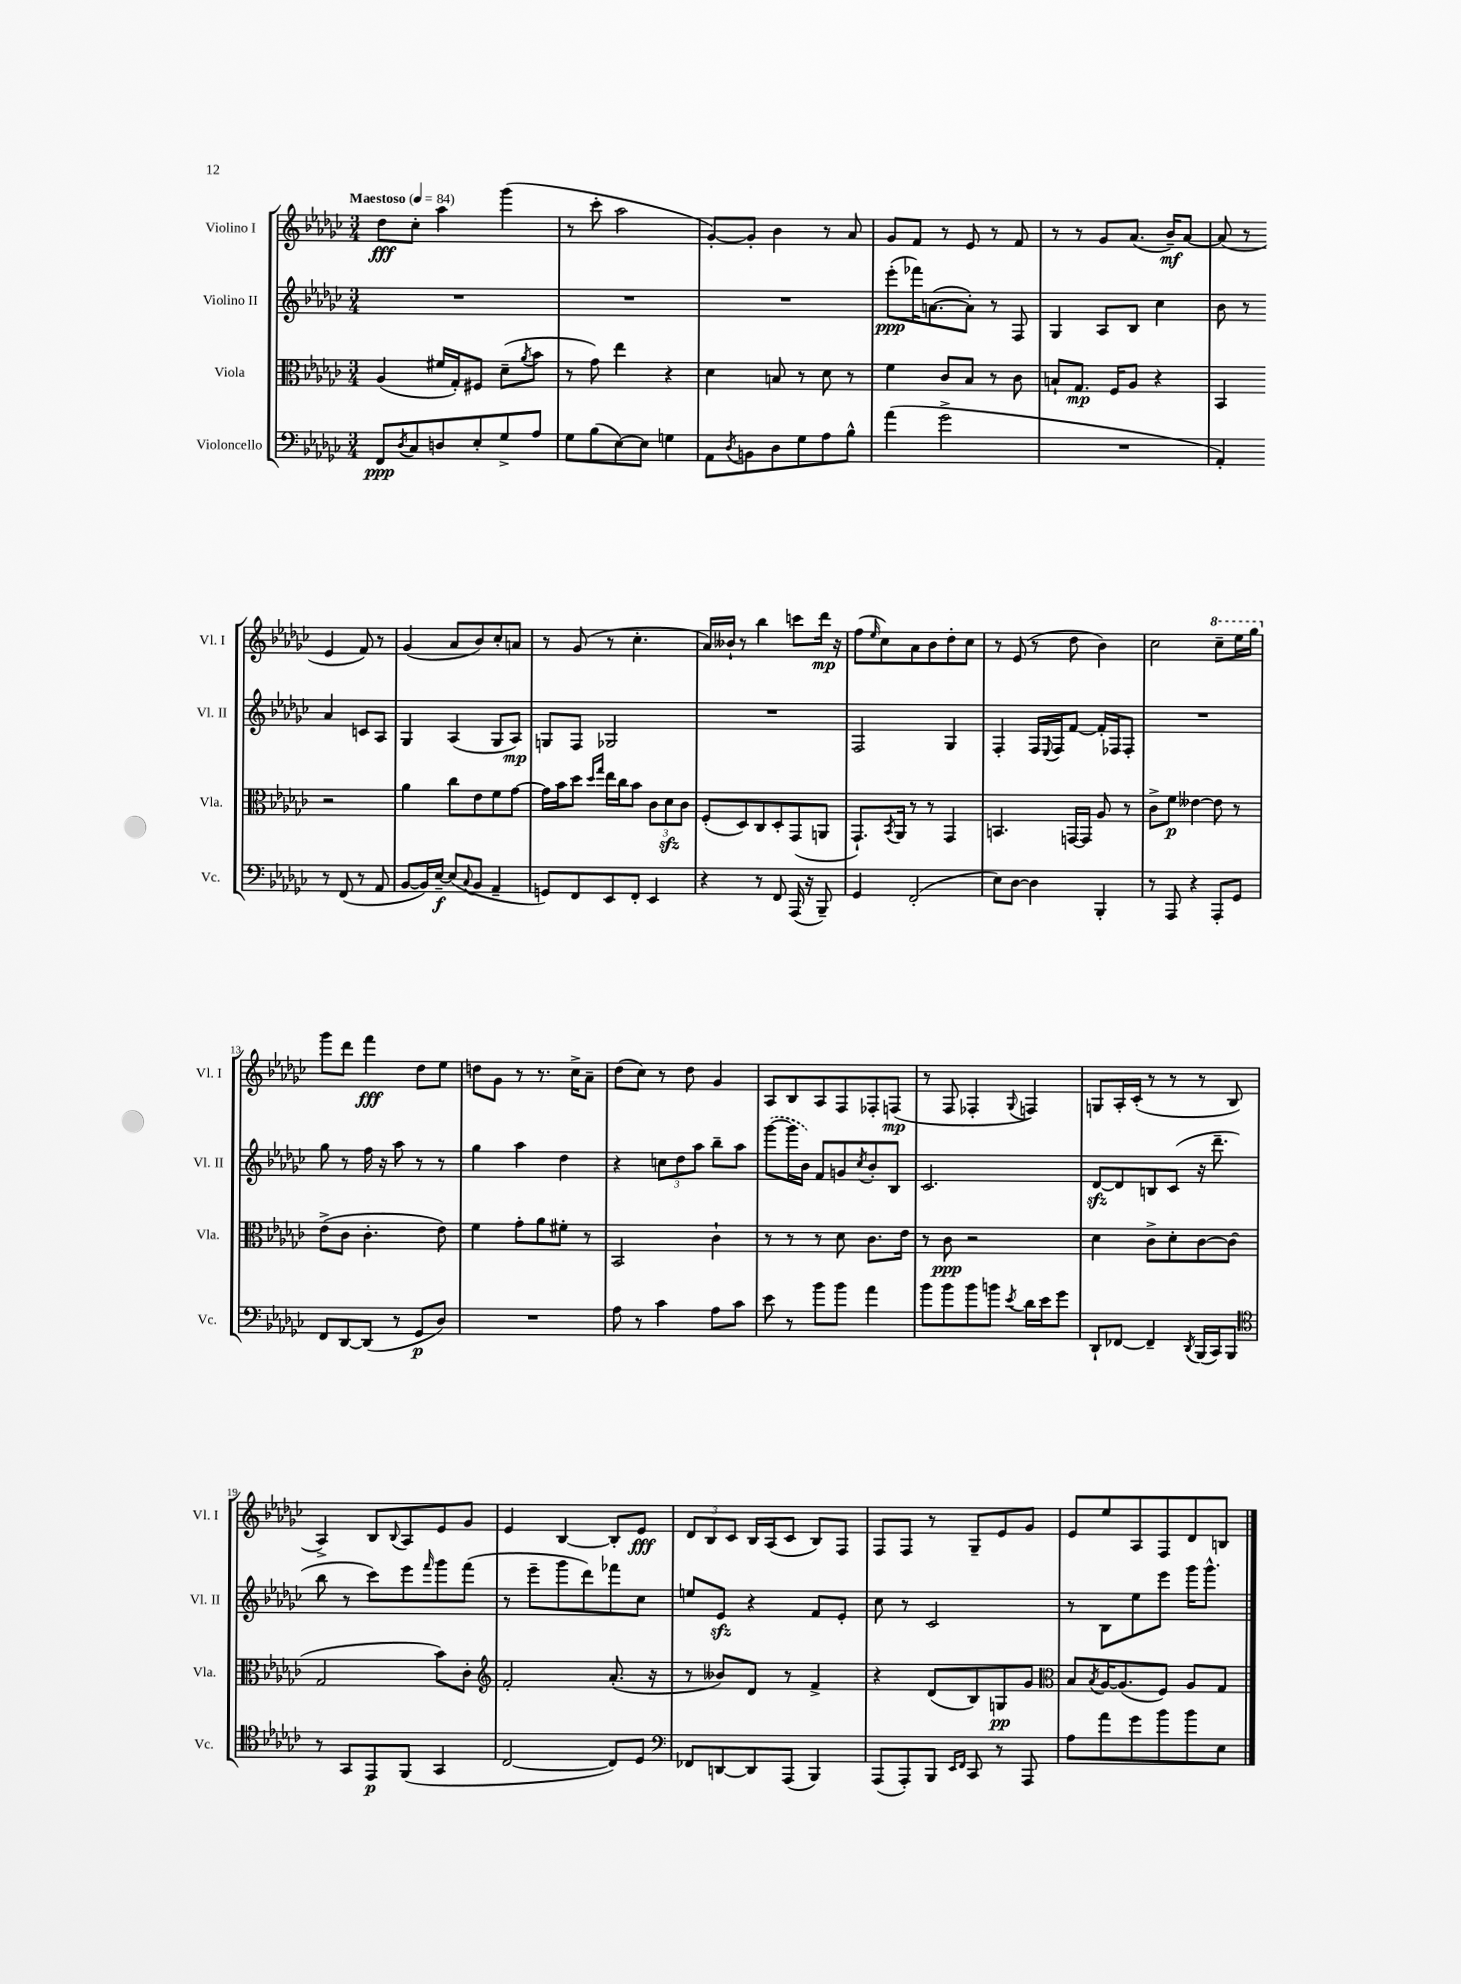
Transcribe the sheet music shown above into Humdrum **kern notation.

**kern	**kern	**kern	**kern
*staff4	*staff3	*staff2	*staff1
*clefF4	*clefC3	*clefG2	*clefG2
*k[b-e-a-d-g-c-]	*k[b-e-a-d-g-c-]	*k[b-e-a-d-g-c-]	*k[b-e-a-d-g-c-]
*M3/4	*M3/4	*M3/4	*M3/4
*MM84	*MM84	*MM84	*MM84
8FF/L	(4A-/	2.r	8dd-\L
8qD-/	.	.	.
8C-/	.	.	8cc-'\J
8D/	16f#/LL	.	4aa-\
.	16G-'/J)	.	.
8E-'/	8F#/J	.	.
8G-^/	(8d-~\L	.	(4ggg-\
.	8qa-/	.	.
8A-/J	8b-\J	.	.
=	=	=	=
8G-\L	8r	2.r	8r
(8B-\	8g-\)	.	8ccc-'\
[8E-\)	4ee-\	.	2aa-\
8E-\]J	.	.	.
4G\	4r	.	.
=	=	=	=
8AA-\L	4d-\	2.r	[8g-'/L)
8qD-/	.	.	.
8BB\	.	.	8g-'/]J
8D-\	8B/	.	4b-\
8G-\	8r	.	.
8A-\	8d-\	.	8r
8B-^^\J	8r	.	8a-/
=	=	=	=
(4a-\	4f\	(8eee-'\L	8g-/L
.	.	16fff-\K)	8f/J
.	.	([8.a\	.
2g-^\	8c-/L	.	8r
.	8B-/J	8a'\]J)	8e-/
.	8r	8r	8r
.	8c-\	8F/	8f/
=	=	=	=
2.r	8B`/L	4G-/	8r
.	8.G-/J	.	8r
.	.	8A-/L	8g-/L
.	16F/LK	.	.
.	8A-/J	8B-/J	(8.a-/J
.	4r	4cc-\	.
.	.	.	16b-~/LK)
.	.	.	[8a-/J
=	=	=	=
4AA-'/)	4BB-/	8b-\	(8a-/]
.	.	8r	8r
8r	2r	4a-/	4e-/
(8FF/	.	.	.
8r	.	8c/L	8f/)
8AA-/	.	8A-/J	8r
=	=	=	=
[8BB-/L	4a-\	4G-/	(4g-/
16BB-/]L)	.	.	.
[16E-~/JJ	.	.	.
(8E-/]L	8cc-\L	(4A-/	8a-/L
8qqC-/	.	.	.
8BB-/J	8e-\	.	8b-/)
4AA-~/	8f\	8G-/L	8cc-'/
.	[8g-\J	8A-/J)	8a/J
=	=	=	=
8GG/L)	16g-\]LL	8G/L	8r
.	16b-\J	.	.
8FF/	8dd-\J	8F/J	(8g-/
.	16qqdd-/LL	.	.
.	16qqgg-/JJ	.	.
8EE-/	16ee-\LL	2G-/	8r
.	16cc-\J	.	.
8FF'/J	8b-\J	.	4.cc-'\
4EE-/	12c-\L	.	.
.	12d-\	.	.
.	12c-\J	.	.
=	=	=	=
4r	(8F'/L	2.r	16a-/LL)
.	.	.	16b--`/JJ
.	8D-/)	.	8r
8r	8C-/	.	4bb-\
8FF/	8D-'/	.	.
(16AAA-/	(8GG-/	.	8ccc\L
16r	.	.	.
8BBB-~/)	8AA/J	.	16ddd-\Jk
.	.	.	16r
=	=	=	=
4GG-/	8.GG-`/L)	2F/	(8ff\L
.	.	.	16qqee-/
.	.	.	8cc-\)
.	8qBB-/	.	.
.	16AA-/Jk	.	.
(2FF'/	8r	.	8a-\
.	8r	.	8b-\
.	4GG-/	4G-/	8dd-'\
.	.	.	8cc-\J
=	=	=	=
8E-\L)	4.BB/	4F'/	8r
[8D-\J	.	.	(8e-/
4D-\]	.	16F/LL	8r
.	.	8qqE-/	.
.	.	16F/J	.
.	[16GG/LL	[8f/J	8dd-\
.	16GG/]JJ	.	.
4BBB-'/	8A-/	16f'/]LL	4b-\)
.	.	16F-/J	.
.	8r	8F-'/J	.
=	=	=	=
8r	8c-^\L	2.r	2cc-\
8AAA-/	8f\J	.	.
4r	[4e--\	.	.
8AAA-'/L	8e--\]	.	8ccc-~\L
8GG-/J	8r	.	16eee-\L
.	.	.	16ggg-\JJ
=	=	=	=
8FF/L	(8e-^\L	8gg-\	8ggg-\L
[8DD-/	8c-\J	8r	8ddd-\J
(8DD-/]J	4.c-'\	16ff\	4fff\
.	.	16r	.
8r	.	8aa-\	.
8GG-/L	.	8r	8dd-\L
8D-/J)	8e-\)	8r	8ee-\J
=	=	=	=
2.r	4f\	4gg-\	8dd\L
.	.	.	8g-\J
.	8g-'\L	4aa-\	8r
.	8a-\	.	8.r
.	8f#'\J	4dd-\	.
.	.	.	16cc-^\LK
.	8r	.	8a-~\J
=	=	=	=
8A-\	2BB-/	4r	(8dd-\L
8r	.	.	8cc-\J)
4c-\	.	12cc\L	8r
.	.	12dd-\	.
.	.	.	8dd-\
.	.	12aa-\J	.
8A-\L	4c-`\	8bb-~\L	4g-/
8c-\J	.	8aa-\J	.
=	=	=	=
8e-\	8r	([8ggg-\L	8A-/L
8r	8r	16ggg-\]L	8B-/
.	.	16b-\JJ)	.
8b-\L	8r	8f/L	8A-/
8b-\J	8d-\	8g/	8F/
.	.	8qcc-/	.
4a-\	8.c-\L	8b-'/	8F-'/
.	.	8B-/J	(8F/J
.	16e-\Jk	.	.
=	=	=	=
8b-\L	8r	2.c-/	8r
8b-\	8c-\	.	8F/
8b-\	2r	.	4F-'/
8b\J	.	.	.
8qe-/	.	.	8qqG-/
16d-\LL	.	.	4F/)
16e-\J	.	.	.
8g-\J	.	.	.
=	=	=	=
8DD-`/L	4d-\	[8d-/L	8G/L
[8FF-/J	.	8d-/]	16A-'/L
.	.	.	(16c-'/JJ
4FF-~/]	8c-^\L	8B/	8r
.	8d-'\	(8c-/J	8r
8qDD-/	.	.	.
(16BBB-/LL	[8c-\	16r	8r
16CC-/J)	.	8.ddd-~\	.
8BBB-/J	(8c-\]J	.	8B-/
=	=	=	=
*clefC4	*	*	*
8r	2G-/	8bb-\	4A-^/)
8GG-/L	.	8r	.
8EE-/	.	8ccc-\L)	8B-/L
.	.	.	8qqB-/
(8FF/J	.	8eee-\	8A-/
.	.	16qqfff/	.
4GG-/	8b-\L)	8ggg-\	8e-/
.	8c-'\J	(8fff\J	8g-/J
=	=	=	=
*	*clefG2	*	*
[2C-/	2f'/	8r	4e-/
.	.	8eee-~\L	.
.	.	8ggg-\	[4B-/
.	.	8ddd-\)	.
8C-/]L)	(8.a-'/	8fff-\	8B-'/]L
8D-/J	.	8cc-\J	8e-/J
.	16r	.	.
=	=	=	=
*clefF4	*	*	*
8FF-/L	8r	8ee/L	12d-/L
.	.	.	12B-/
[8DD/	8b--/L)	8e-/J	.
.	.	.	12c-/J
8DD/]	8d-/J	4r	16B-/LL
.	.	.	(16A-/J
(8AAA-/J	8r	.	8c-/J
4BBB-/)	4f^/	8f/L	8B-/L)
.	.	8e-'/J	8F/J
=	=	=	=
(8AAA-/L	4r	8cc-\	8F/L
8AAA-'/)	.	8r	8F/J
8BBB-/J	(8d-/L	2c-/	8r
16qqEE-/LL	.	.	.
16qqFF/JJ	.	.	.
8CC-/	8B-/)	.	8G-~/L
8r	8G/	.	8e-/
8AAA-/	8g-/J	.	8g-/J
=	=	=	=
*	*clefC3	*	*
8A-\L	8B-/L	8r	8e-/L
.	8qB-/	.	.
8a-\	[16A-/K	8B-\L	8ee-/
.	(8.A-/]	.	.
8g-\	.	8ee-\	8A-/
8b-\	8F/J)	8eee-\J	8F/
8b-\	8A-/L	16ggg-\LK	8d-/
.	.	8.ggg-^^\J	.
8E-\J	8G-/J	.	8B/J
==	==	==	==
*-	*-	*-	*-
